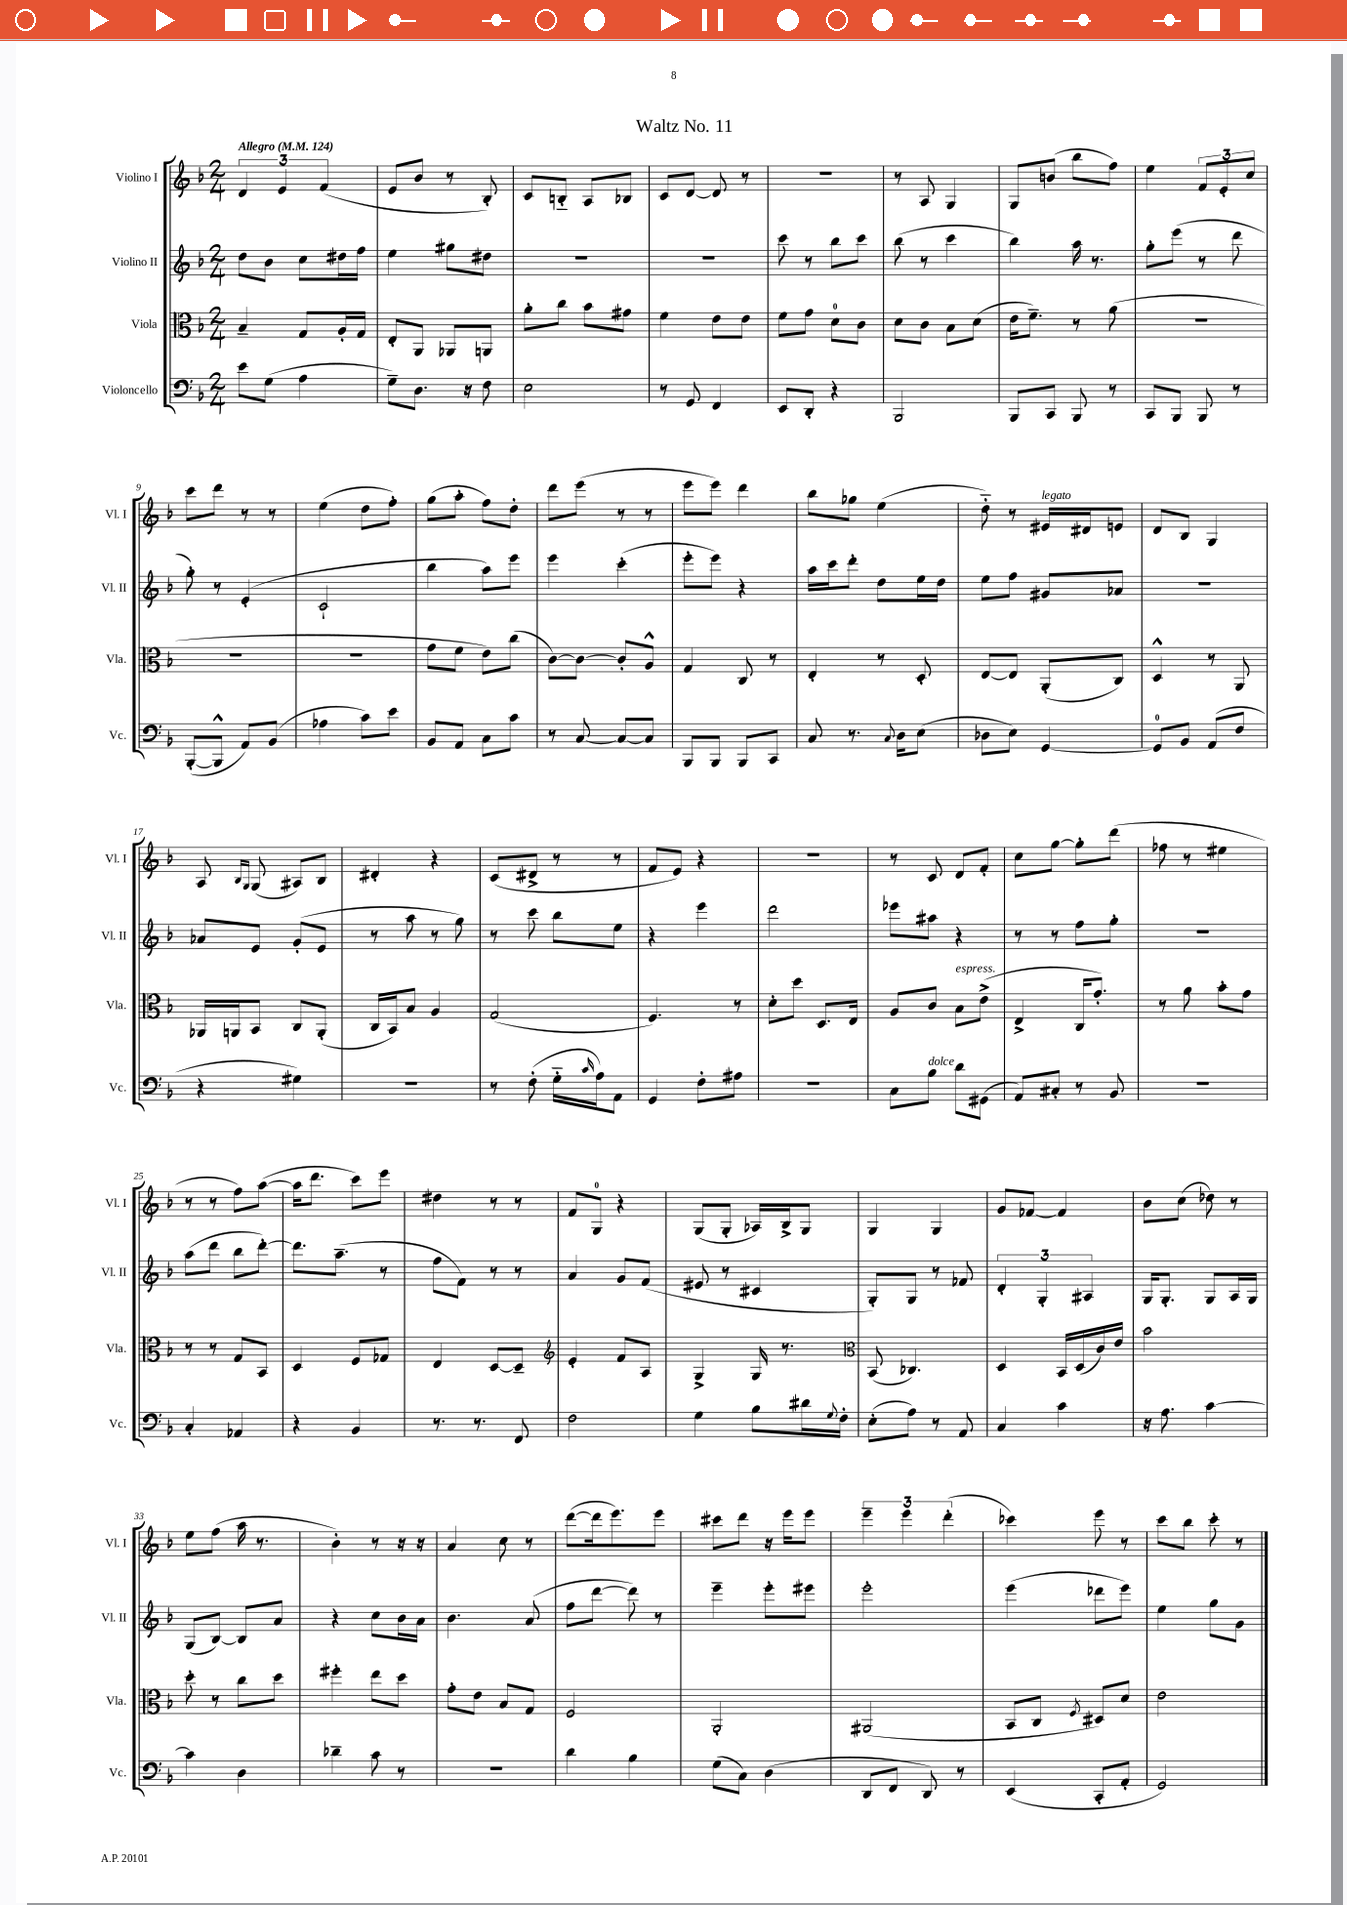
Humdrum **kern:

**kern	**kern	**kern	**kern
*staff4	*staff3	*staff2	*staff1
*clefF4	*clefC3	*clefG2	*clefG2
*k[b-]	*k[b-]	*k[b-]	*k[b-]
*M2/4	*M2/4	*M2/4	*M2/4
*MM124	*MM124	*MM124	*MM124
8e	4B-~	8dd	6d
(8G	.	8b-	.
.	.	.	6e
4A	8G	8cc	.
.	.	.	(6f
.	16A'	16dd#	.
.	16G	16ff	.
=	=	=	=
8G~)	8E'	4ee	8e
8.D	8AA	.	8b-
.	8AA-	8gg#	8r
16r	.	.	.
8F	8AA	8dd#	8B-')
=	=	=	=
2E	8a'	2r	8c
.	8cc	.	8B'~
.	8b-	.	8A
.	8g#	.	8B-
=	=	=	=
8r	4f	2r	8c
8GG	.	.	[8d
4FF	8e	.	8d]
.	8e	.	8r
=	=	=	=
8EE	8f	8ccc	2r
8DD'	8g	8r	.
4r	8d	8bb-	.
.	8c	8ccc	.
=	=	=	=
2BBB-	8d	(8bb-	8r
.	8c	8r	8A
.	8B-	4ccc	4G
.	(8d	.	.
=	=	=	=
8BBB-	16e	4bb-)	8G
.	8.f~)	.	.
8CC	.	.	(8b
8BBB-	8r	16aa	8bb-
.	.	8.r	.
8r	(8a	.	8ff)
=	=	=	=
8CC	2r	8gg'	4ee
8BBB-	.	(8eee	.
8BBB-	.	8r	12f
.	.	.	12e'
8r	.	8ddd	.
.	.	.	12cc
=	=	=	=
([8BBB-'	2r	8gg')	8ccc
8BBB-^^]	.	8r	8ddd
8AA)	.	(4e'	8r
(8BB-	.	.	8r
=	=	=	=
4A-	2r	2c`	(4ee
8c)	.	.	8dd
8e	.	.	8ff')
=	=	=	=
8BB-	8g	4bb-	(8gg
8AA	8f	.	8aa'
8C	8e)	8aa)	8ff)
8c	(8cc	8eee	8dd'
=	=	=	=
8r	[8c)	4eee	8ddd
[8C	8c_	.	(8eee
8C_	8c']	(4ccc'	8r
8C]	8A^^	.	8r
=	=	=	=
8BBB-	4G	8eee'	8eee
8BBB-	.	8eee)	8eee)
8BBB-	8C	4r	4ddd
8CC	8r	.	.
=	=	=	=
8C	4E'	16aa	8bb-
.	.	16ccc	.
8.r	.	8ddd'	8gg-
.	8r	8dd	(4ee
8qqC	.	.	.
16D	.	.	.
(8E	8D'	16ee	.
.	.	16dd	.
=	=	=	=
8D-	[8E	8ee	8dd'~)
8E)	8E]	8ff	8r
[4GG	(8AA'	8g#	16e#
.	.	.	16d#
.	8C)	8a-	8e
=	=	=	=
8GG]	4D^^	2r	8d
8BB-	.	.	8B-
(8AA	8r	.	4G
8F	8AA	.	.
=	=	=	=
4r	16AA-	8a-	8A
.	16AA	.	.
.	.	.	16qqB-
.	.	.	16qqG
.	8BB-	8e	(8G
4G#)	8C	(8g'	8A#)
.	(8AA'	8e	8B-
=	=	=	=
2r	16C	8r	4d#'
.	16BB-)	.	.
.	8B-	8aa	.
.	4A	8r	4r
.	.	8gg)	.
=	=	=	=
8r	(2G	8r	(8c
(8F'	.	8ccc	8d#^
16G'~	.	8bb-	8r
16qqc	.	.	.
16A)	.	.	.
8AA	.	8ee	8r
=	=	=	=
4GG	4.F)	4r	8f
.	.	.	8e)
8F'	.	4eee	4r
8A#	8r	.	.
=	=	=	=
2r	8d'	2ddd	2r
.	8dd	.	.
.	8.D	.	.
.	16E	.	.
=	=	=	=
8C	8A	8eee-	8r
8B-	8c	8aa#	8c
8d	8B-	4r	8d
(8GG#	(8e^	.	8f'
=	=	=	=
8AA)	4E^	8r	8cc
8C#'	.	8r	[8gg
8r	16C	8ff	8gg']
.	8.g')	.	.
8BB-	.	8gg'	(8ddd
=	=	=	=
2r	8r	2r	8ff-
.	8a	.	8r
.	8b-'	.	4ee#
.	8g	.	.
=	=	=	=
4C'	8r	(8aa	8r
.	8r	8ddd	8r
4AA-	8G	8bb-	8ff)
.	8BB-	[8ddd')	([8aa
=	=	=	=
4r	4D	8.ddd]	16aa]
.	.	.	8.ddd
.	.	(8.aa~	.
4BB-	8F	.	8ccc)
.	8G-	8r	8eee
=	=	=	=
8.r	4E	8ff	4dd#
.	.	8f)	.
8.r	.	.	.
.	[8D	8r	8r
8FF	8D~]	8r	8r
=	=	=	=
*	*clefG2	*	*
2F	4e'	4a	8f
.	.	.	8G
.	8f	8g	4r
.	8A	(8f	.
=	=	=	=
4G	4G^	8e#	(8G
.	.	8r	8G'
8B-	16G	4c#	16A-)
.	8.r	.	16B-^
16d#	.	.	8G
8qqG	.	.	.
16F'	.	.	.
=	=	=	=
*	*clefC3	*	*
(8E'	(8BB-	8G')	4G
8A)	4.C-)	8G	.
8r	.	8r	4G
8AA	.	8f-	.
=	=	=	=
4C	4D	6d'	8g
.	.	.	[8f-
.	.	6G'	.
4c	16BB-	.	4f-]
.	(16D	.	.
.	.	6A#	.
.	16c)	.	.
.	16e	.	.
=	=	=	=
16r	2b-	16G	8b-
8.A	.	8.G'	.
.	.	.	(8cc
[4c	.	8G	8dd-)
.	.	16A	8r
.	.	16G	.
=	=	=	=
4c]	8dd'	(8G	8ee
.	8r	[8B-)	(8ff
4D	8cc	8B-]	16aa
.	.	.	8.r
.	8dd	8a	.
=	=	=	=
4d-~	4ff#'	4r	4b-')
8c	8ee	8cc	8r
8r	8dd	16b-	16r
.	.	16a	16r
=	=	=	=
2r	8g'	4.b-	4a
.	8e	.	.
.	8B-	.	8cc
.	8G	(8a	8r
=	=	=	=
4d	2F	8ff	([8ddd
.	.	[8ddd	16ddd]
.	.	.	8.eee)
4B-	.	8ddd])	.
.	.	8r	8eee
=	=	=	=
(8G	2AA'	4eee~	8ccc#
8C)	.	.	8ddd
(4D	.	8eee'	16r
.	.	.	16eee
.	.	8eee#	8eee
=	=	=	=
8DD	(2AA#	2eee'	6eee~
8FF	.	.	.
.	.	.	6eee
8DD)	.	.	.
.	.	.	(6ddd'
8r	.	.	.
=	=	=	=
(4EE	8BB-	(4eee	4ccc-)
.	8C	.	.
.	8qF	.	.
8CC'	8D#)	8ddd-	8eee
8AA'	8d	8eee)	8r
=	=	=	=
2GG)	2e	4ee	8ccc
.	.	.	8bb-
.	.	8gg	8ccc'
.	.	8g	8r
==	==	==	==
*-	*-	*-	*-
